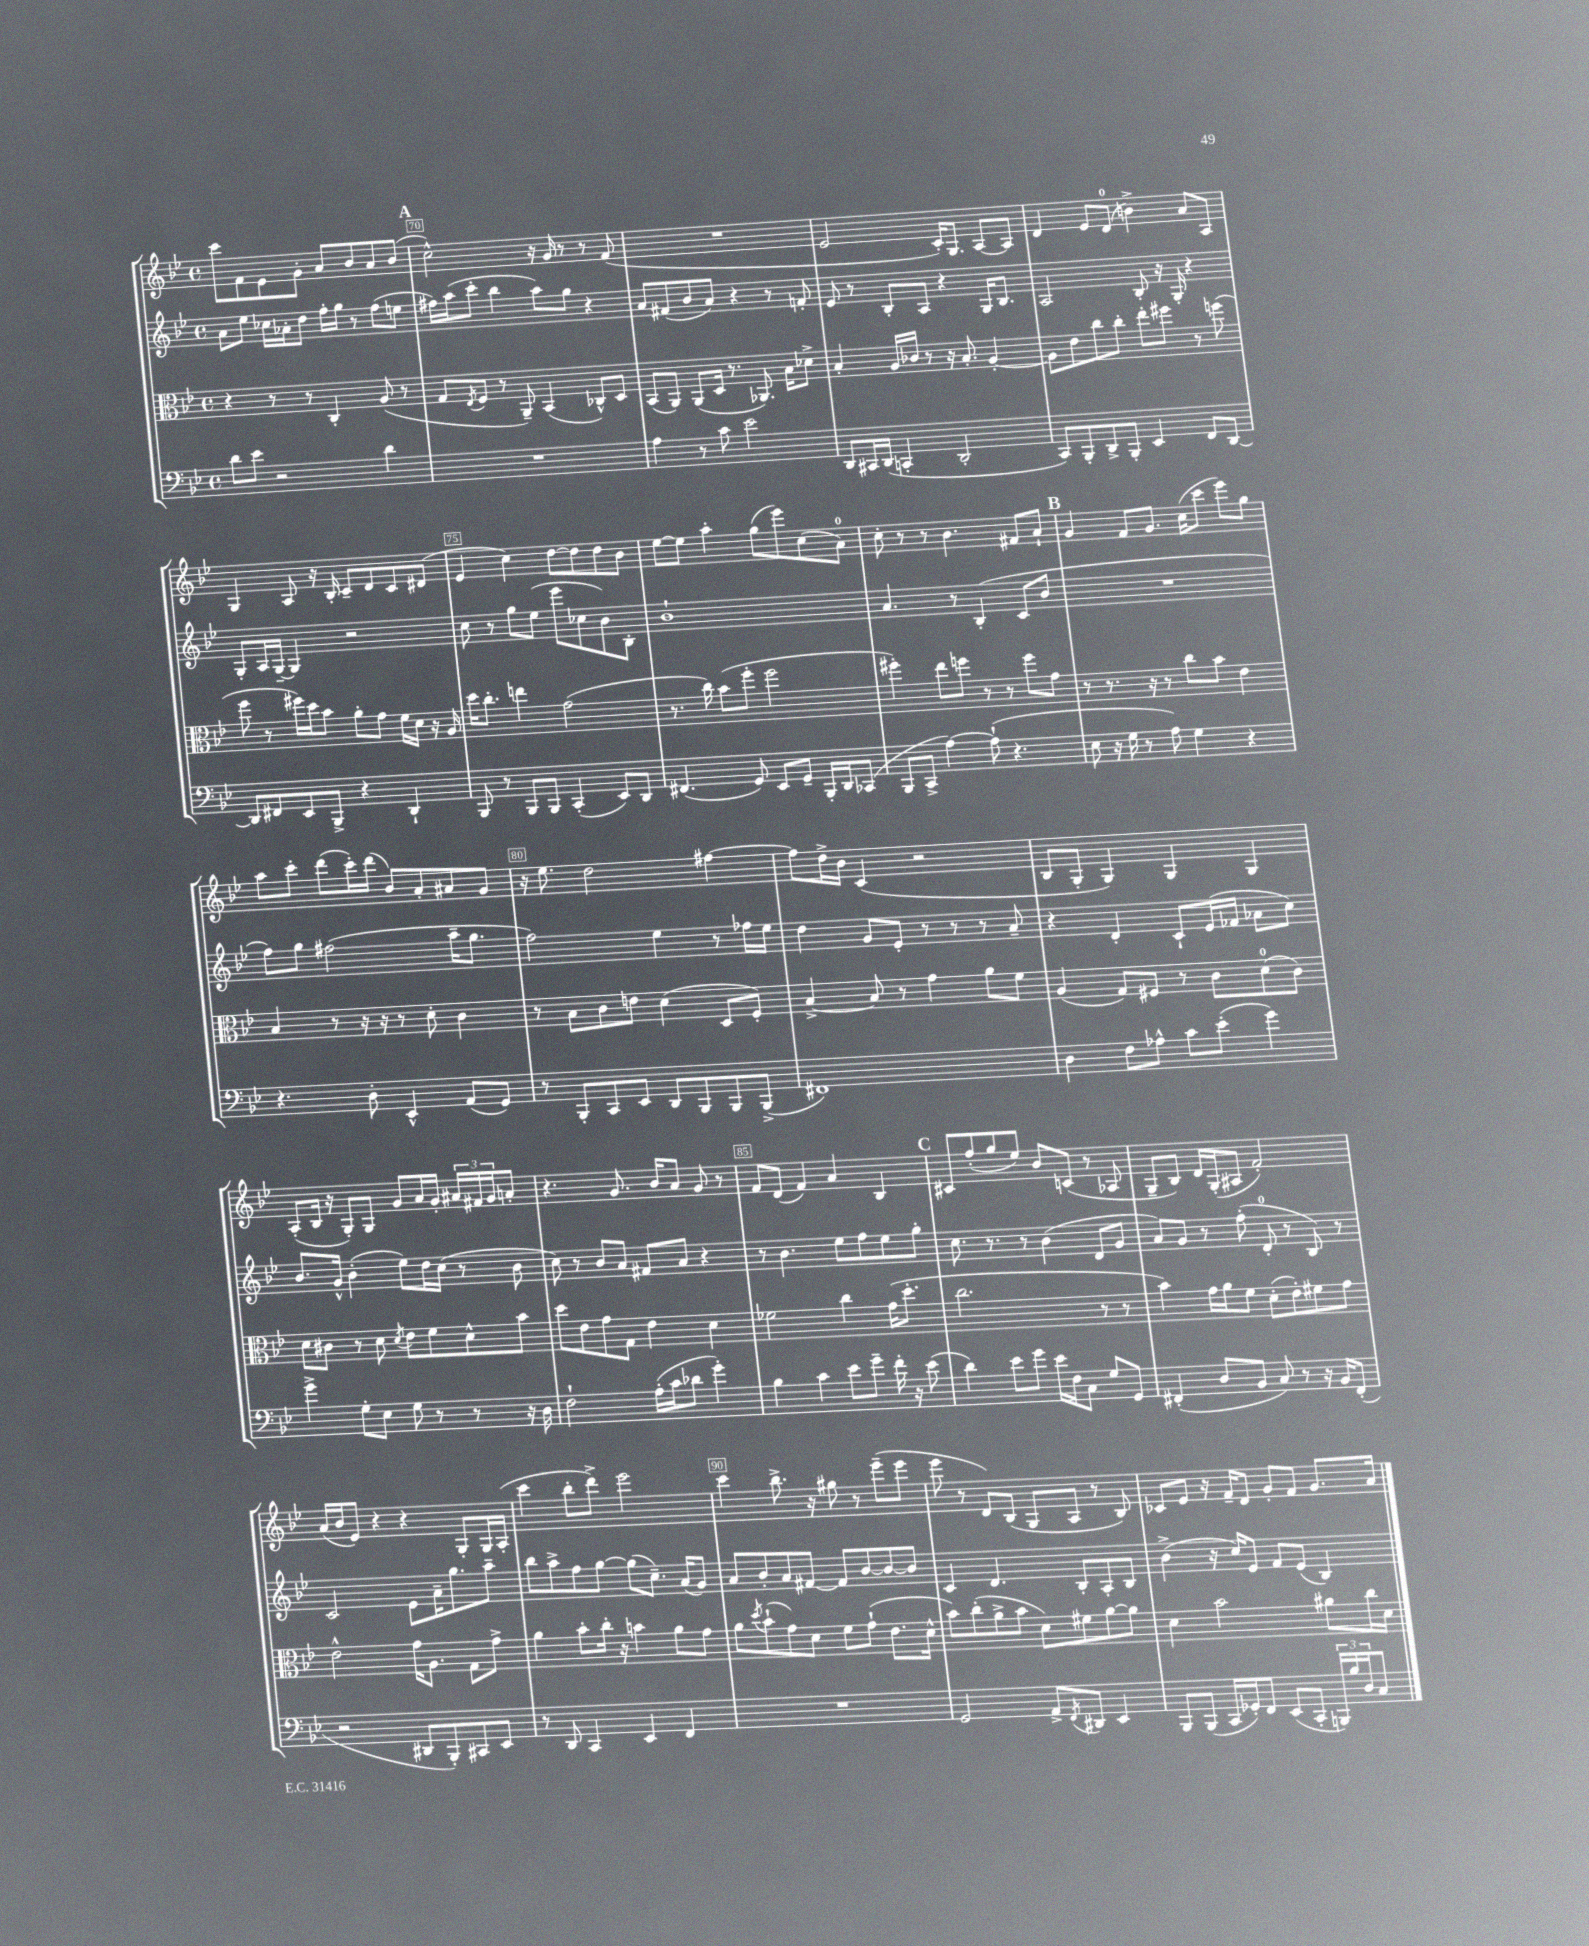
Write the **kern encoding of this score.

**kern	**kern	**kern	**kern
*staff4	*staff3	*staff2	*staff1
*clefF4	*clefC3	*clefG2	*clefG2
*k[b-e-]	*k[b-e-]	*k[b-e-]	*k[b-e-]
*M4/4	*M4/4	*M4/4	*M4/4
*met(c)	*met(c)	*met(c)	*met(c)
8d	4r	8a	8ccc
8e-	.	8ee-	8f
2r	8r	16cc-	8e-
.	.	16a-'	.
.	8r	8dd	8g'
.	4C'	16ff'	8a
.	.	16gg	.
.	.	8r	8b-
4d	(8A	(8ff	8a
.	8r	8ee	(8b-
=	=	=	=
1r	8G	16ff#)	2cc^^)
.	.	(16aa	.
.	8qE-	.	.
.	8F	8ccc'	.
.	8r	4bb-	.
.	8AA~)	.	.
.	(4BB-	8aa)	16r
.	.	.	16g
.	.	8gg	8r
.	8C-^^)	4r	8r
.	8D	.	(8f
=	=	=	=
4A	(8BB-	8a	1r
.	8AA)	(8f#	.
8r	(8AA	8b-	.
8c	16D	8a)	.
.	8.r	.	.
2e-	.	4r	.
.	8.AA-)	.	.
.	.	8r	.
.	16B-	.	.
.	8d-^	8f'	.
=	=	=	=
8DD	4B-'	8e-	2e-
16CC#	.	8r	.
(16DD	.	.	.
4CC'	16A	8B-'	.
.	16c-	.	.
.	8r	8A	.
2DD'	16r	4r	16c')
.	8.B-'	.	8.G
.	[4A'	16G	[8A
.	.	8.B-	.
.	.	.	8A]
=	=	=	=
8CC)	8A]	2A	4d
8BBB-'	8e-	.	.
8DD^	8cc	.	8e-
8BBB-'	8cc'	.	(8d
4EE-	8ee-'	8B-'	4b^)
.	8ff#	16r	.
.	.	16G'	.
8FF	8r	4r	8a
[8DD	(8ff	.	8A
=	=	=	=
8DD]	8ff	8G'	4G
8FF#	8r	16A	.
.	.	[16G~	.
8EE-	16ff#)	4G]	8A
.	16dd	.	.
8BBB-^	8b-	.	16r
.	.	.	16B-'
4r	8a'	2r	8c~
.	8g	.	8d
4DD`	16f	.	8c
.	16d	.	.
.	16r	.	(8d#
.	16A	.	.
=	=	=	=
8BBB-	16dd	8cc	4e-
.	8.cc'	.	.
8r	.	8r	.
8BBB-	4ee	8gg	4cc)
8BBB-	.	(8ee-	.
(4CC'	(2g	8eee-	[8dd
.	.	8cc-	8dd]
8EE-)	.	8b-)	8dd
8DD	.	8B-'	8b-
=	=	=	=
(4.FF#	8.r	1b-`	[8ee-
.	.	.	8ee-]
.	16cc)	.	.
.	(8b-	.	4aa'
8GG)	8ff'	.	.
8EE-	2ff	.	(8gg
8GG~	.	.	8eee-)
16BBB-'	.	.	(8cc
16DD	.	.	.
(8CC-	.	.	8a)
=	=	=	=
8BBB-	4ff#')	4.a	8cc'
8CC^	.	.	8r
[4A)	8ee-	.	8r
.	8ff	8r	4.b-
(8A`]	8r	(4B-'	.
4.r	8r	.	.
.	8ff	8c	8f#
.	8g	8b-	8a`
=	=	=	=
8E-	8r	1r	4g
16r	8.r	.	.
16G	.	.	.
8r	.	.	8f
.	16r	.	.
8A)	8r	.	8.g
4G	8cc	.	.
.	.	.	(16cc
.	8b-	.	8ccc
4r	4e-	.	8eee-)
.	.	.	8gg
=	=	=	=
4.r	4B-	8ff)	8aa
.	.	8gg	8ccc'
.	8r	(2ff#	(8ddd
8D'	16r	.	16ccc')
.	16r	.	(16ddd
4EE-^^	8r	.	8b-)
.	8d'	.	8a'
(8AA	4c	16aa~	8a#
.	.	8.gg	.
8GG)	.	.	8g
=	=	=	=
8r	8r	2ff)	16r
.	.	.	8.ee-
8BBB-'	8B-	.	.
8CC	8c	.	2dd
8EE-	8e	.	.
8DD	(4d	4ee-	.
8BBB-	.	.	.
8BBB-	8D	8r	[4ff#
(8BBB-^	8F')	16ff-	.
.	.	16ee-	.
=	=	=	=
1FF#)	[4B-^	4dd	8ff#]
.	.	.	16dd^
.	.	.	16b-
.	8B-]	8g	(4c
.	8r	8e-'	.
.	4g	8r	2r
.	.	8r	.
.	8a	8r	.
.	8f	8a~	.
=	=	=	=
4D	(4A	4r	8B-
.	.	.	8G'
8F	8G)	4d'	4G)
8A-^^	8F#	.	.
8c	8r	8c`	4G
(8e-'	8c	(16e-	.
.	.	16f-	.
4g)	(8d	8a-	4G
.	8c)	8cc)	.
=	=	=	=
4g^	8d	8.b-	(8A'
.	8c#	.	16B-
.	.	16g^^	16r
8G'	8r	(4b-'	8G')
8E-	8d	.	8G
.	8qd	.	.
8G	8e-	8ee-)	8g
8r	8f	16dd	16a
.	.	(16cc	16g'
8r	8d^^	8r	24a#
.	.	.	24f#
.	.	.	24g
16r	8b-	8b-	8a'
16D	.	.	.
=	=	=	=
2F`	8dd	8cc)	4.r
.	8e-	8r	.
.	8g	8b-	.
.	8G	8a	8.g
(16A'	4e-	8f#	.
16c	.	.	16b-
8d-	.	8a	8a
4g')	4d	4r	8g
.	.	.	8r
=	=	=	=
4B-	2f-	8r	8f
.	.	4.b-	(8d
4c	.	.	4f)
8e-	4cc	8ee-	4a
8g~	.	8ff	.
16f'	(16g	8ee-	4B-
16r	8.dd'	.	.
(8e-	.	8gg'	.
=	=	=	=
4d)	2.cc	8.cc	8c#
.	.	.	(8ff'
.	.	8.r	.
8e-	.	.	8gg
8g	.	8r	8ee-)
16e-	.	(4b-	8b-
16F	.	.	.
8C	.	.	(8c
8G	8r	8d	8r
8GG	8r	8g	8A-
=	=	=	=
(4FF#'	4b-)	8a)	8G~
.	.	8g	8B-)
8D	16g	8r	16d
.	16a	.	(16G'
8BB-	8f	(8ff'	8A#
8C)	(8d'	8d'	2f')
8r	8e-')	8r	.
16r	8f#	8B-)	.
16BB-	.	.	.
(8FF#'	8g	8r	.
=	=	=	=
2r	2e-^^	2c	(16a
.	.	.	16b-
.	.	.	8e-)
.	.	.	4r
8DD#	16g	8e-	4r
.	8.A	.	.
8BBB-')	.	16a~	.
.	.	8.gg	.
8CC#	8G	.	8G'
8EE-	8g^	8aa~	16G
.	.	.	(16A'
=	=	=	=
8r	4a	8bb-	4ccc
8DD	.	8aa^	.
4CC	8b-'	8ff	8bb-'
.	16cc'	[8gg	8ddd^)
.	16r	.	.
4EE-	4b	(8gg]	2eee-
.	.	8.cc~)	.
4FF	8a	.	.
.	.	(16a	.
.	8g	8g)	.
=	=	=	=
1r	8a	8a	4ccc
.	8qdd	.	.
.	(8b-`	8b-'	.
.	8g)	8a	8.bb-^
.	8d	[8f#	.
.	.	.	16r
.	8f	8f#]	8gg#
.	(8g`	[8b-	8r
.	8.e-	8b-_	(8eee-~
.	.	8b-]	8eee-
.	16d^^	.	.
=	=	=	=
2GG	8b-)	4c	8eee-
.	(8cc'	.	8r
.	8a^	4.d	8d)
.	8b-	.	(8B-
8AA^	8d)	.	8G
8qFF	.	.	.
8DD#	8f#	8B-'	8A
4EE-	[8a	8A'	8r
.	8a]	8B-	8B-)
=	=	=	=
8BBB-	4d	(4b-^	8c-
(8BBB-	.	.	8e-
16CC	2b-	16r	16r
16GG-')	.	16cc)	16f~
8FF	.	8e-	8d
(8EE-	.	8f	8g'
8CC'	.	(8e-	8f
24BBB)	8a#	4B-)	8.g
24B-	.	.	.
24D	.	.	.
8C	16cc	.	.
.	16d	.	16a
==	==	==	==
*-	*-	*-	*-
